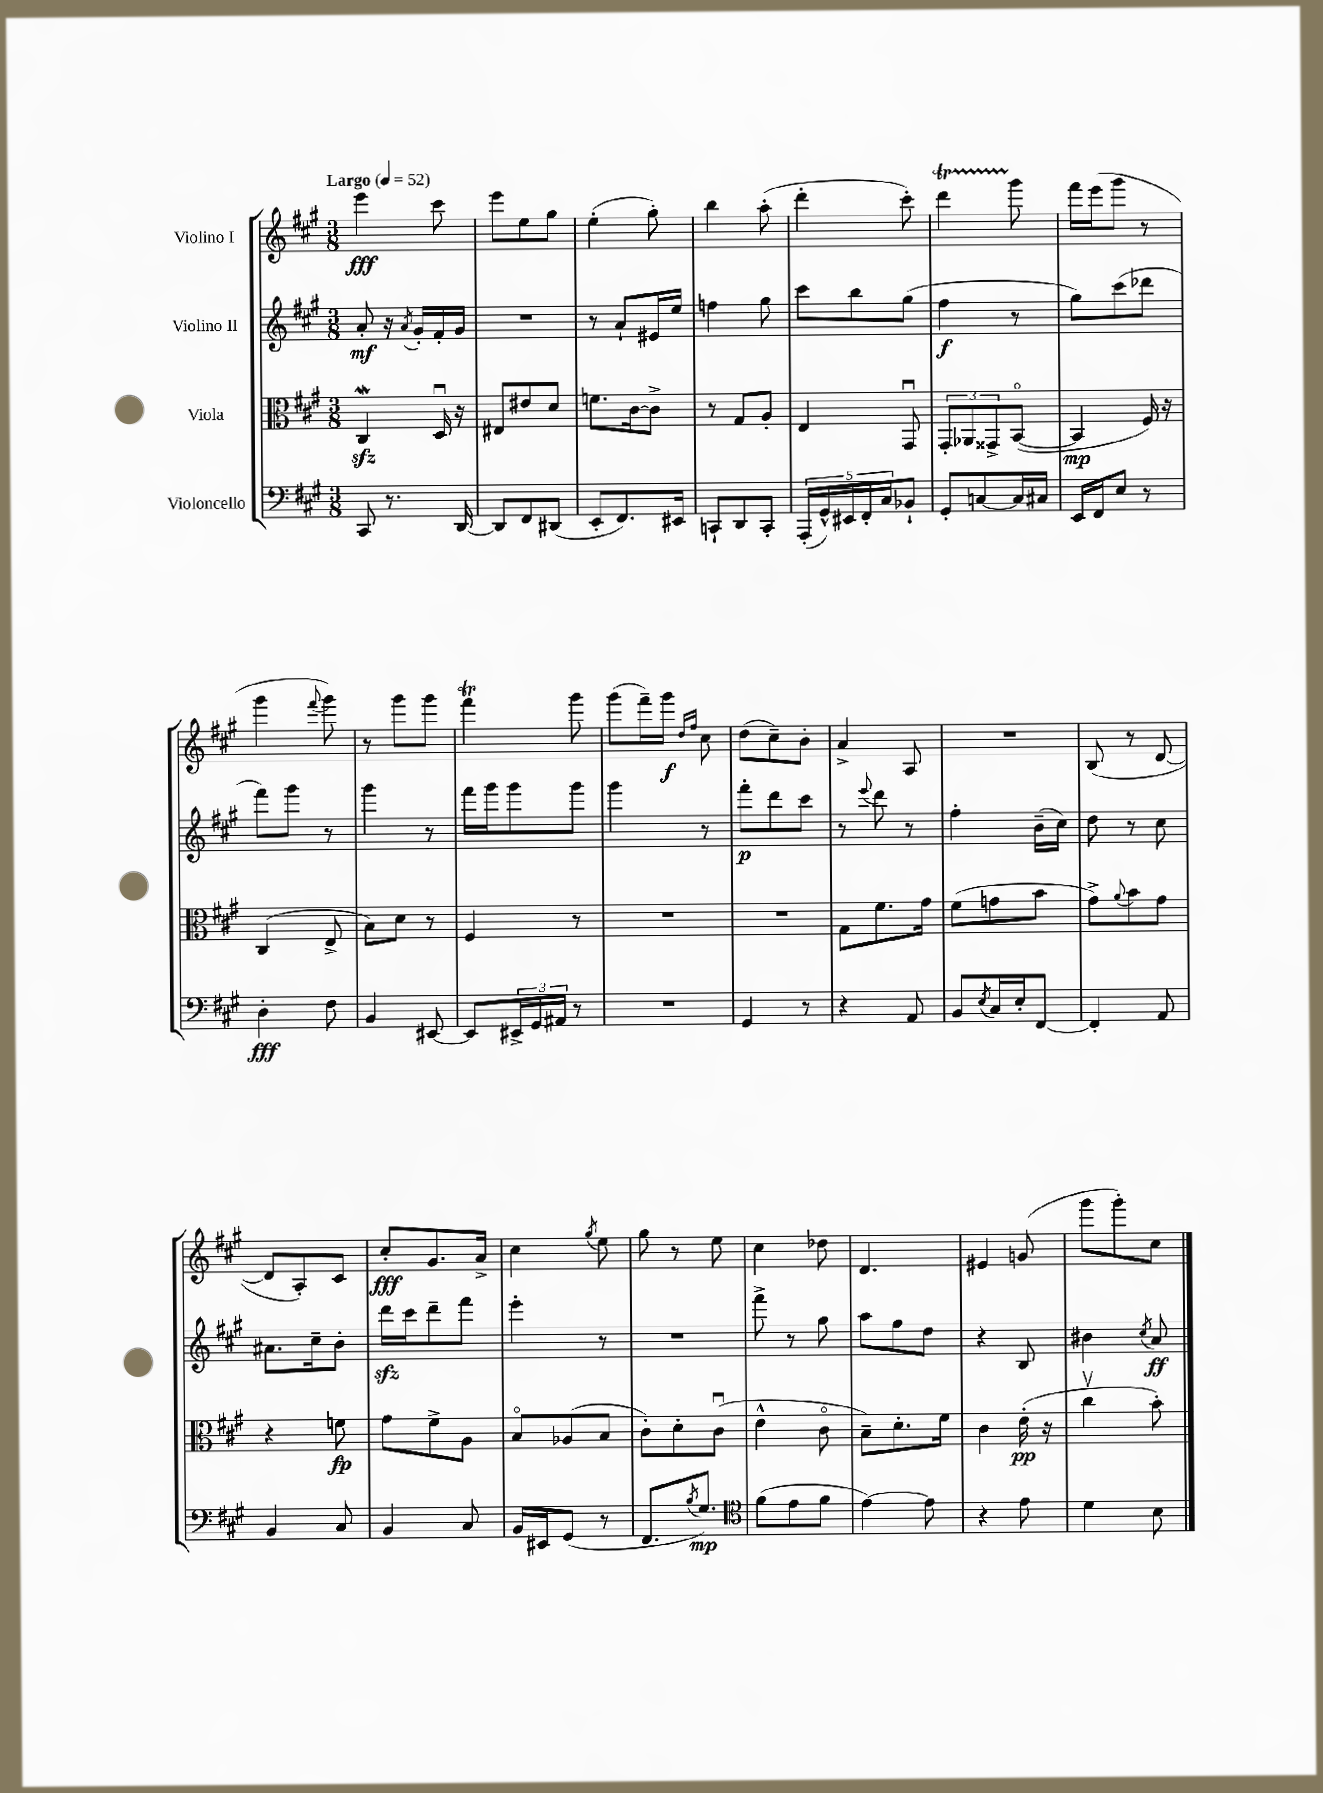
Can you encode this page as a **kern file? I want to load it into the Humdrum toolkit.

**kern	**kern	**kern	**kern
*staff4	*staff3	*staff2	*staff1
*clefF4	*clefC3	*clefG2	*clefG2
*k[f#c#g#]	*k[f#c#g#]	*k[f#c#g#]	*k[f#c#g#]
*M3/8	*M3/8	*M3/8	*M3/8
*MM52	*MM52	*MM52	*MM52
8CC#	4C#	8a'	4eee
8.r	.	16r	.
.	.	8qa	.
.	.	16g#'	.
.	16Du	16f#'	8ccc#
[16DD	16r	16g#	.
=	=	=	=
8DD]	8E#	4.r	8eee
8FF#	8e#	.	8ee
(8DD#	8d	.	8gg#
=	=	=	=
8EE'	8.f	8r	(4ee'
8.FF#)	.	8a`	.
.	[16c#	.	.
.	8c#^]	16e#	8gg#')
16EE#	.	16ee	.
=	=	=	=
8CC`	8r	4ff	4bb
8DD	8G#	.	.
8CC'	8A'	8gg#	(8aa'
=	=	=	=
(20AAA'	4E	8ccc#	4ddd'
20GG#^^)	.	.	.
20EE#	.	.	.
.	.	8bb	.
20FF#'	.	.	.
20C#	.	.	.
8BB-`	8GG#u	(8gg#	8ccc#')
=	=	=	=
8GG#'	12GG#'	4ff#	4ddd
.	12AA-	.	.
[8C	.	.	.
.	12GG##^	.	.
16C]	([8BBo	8r	8ggg#
16C#	.	.	.
=	=	=	=
16EE	4BB]	8gg#)	16fff#
16FF#	.	.	(16eee
8E	.	(8ccc#	8ggg#
8r	16F#)	8ddd-	8r
.	16r	.	.
=	=	=	=
4D'	(4C#	8fff#)	4ggg#
.	.	8ggg#	.
.	.	.	8qqfff#
8F#	8E^	8r	8ggg#)
=	=	=	=
4BB	8B)	4ggg#	8r
.	8d	.	8ggg#
[8EE#	8r	8r	8ggg#
=	=	=	=
8EE#]	4F#	16fff#	4fff#
.	.	16ggg#	.
24EE#^	.	8ggg#	.
24GG#	.	.	.
24AA#	.	.	.
8r	8r	8ggg#	8ggg#
=	=	=	=
4.r	4.r	4ggg#	(8ggg#
.	.	.	16fff#~)
.	.	.	16ggg#
.	.	.	16qqdd
.	.	.	16qqff#
.	.	8r	8cc#
=	=	=	=
4GG#	4.r	8fff#'	(8dd
.	.	8ddd	8cc#~)
8r	.	8ccc#	8b'
=	=	=	=
4r	8G#	8r	4a^
.	.	8qqeee	.
.	8.f#	8ddd	.
8AA	.	8r	8A
.	16g#	.	.
=	=	=	=
8BB	(8f#	4ff#'	4.r
8qE	.	.	.
16C#	8g	.	.
16E'	.	.	.
[8FF#	8b	(16b~	.
.	.	16cc#)	.
=	=	=	=
4FF#']	8g#^)	8dd	(8B
.	8qqa	.	.
.	8b	8r	8r
8AA	8g#	8cc#	[8d
=	=	=	=
4BB	4r	8.a#	8d]
.	.	.	8A')
.	.	16cc#~	.
8C#	8f	8b'	8c#
=	=	=	=
4BB	8g#	16ddd	8cc#'
.	.	16ccc#	.
.	8f#^	8ddd~	8.g#
8C#	8A	8fff#	.
.	.	.	16a^
=	=	=	=
16BB	8Bo	4eee'	4cc#
16EE#	.	.	.
(8GG#	(8A-	.	.
.	.	.	8qgg#
8r	8B	8r	8ee
=	=	=	=
8.FF#	8c#')	4.r	8gg#
.	8d'	.	8r
8qB	.	.	.
8.G#)	.	.	.
.	(8c#u	.	8ee
=	=	=	=
*clefC4	*	*	*
(8f#	4e^^	8fff#^	4cc#
8e	.	8r	.
8f#	8c#o	8gg#	8dd-
=	=	=	=
[4e)	8B~)	8aa	4.d
.	8.d'	8ff#	.
8e]	.	8dd	.
.	16f#	.	.
=	=	=	=
4r	4c#	4r	4e#
8e	(16e'	8B	(8g
.	16r	.	.
=	=	=	=
4d	4cc#v	4b#	8ggg#
.	.	.	8ggg#')
.	.	8qcc#	.
8B	8b')	8a	8cc#
==	==	==	==
*-	*-	*-	*-
